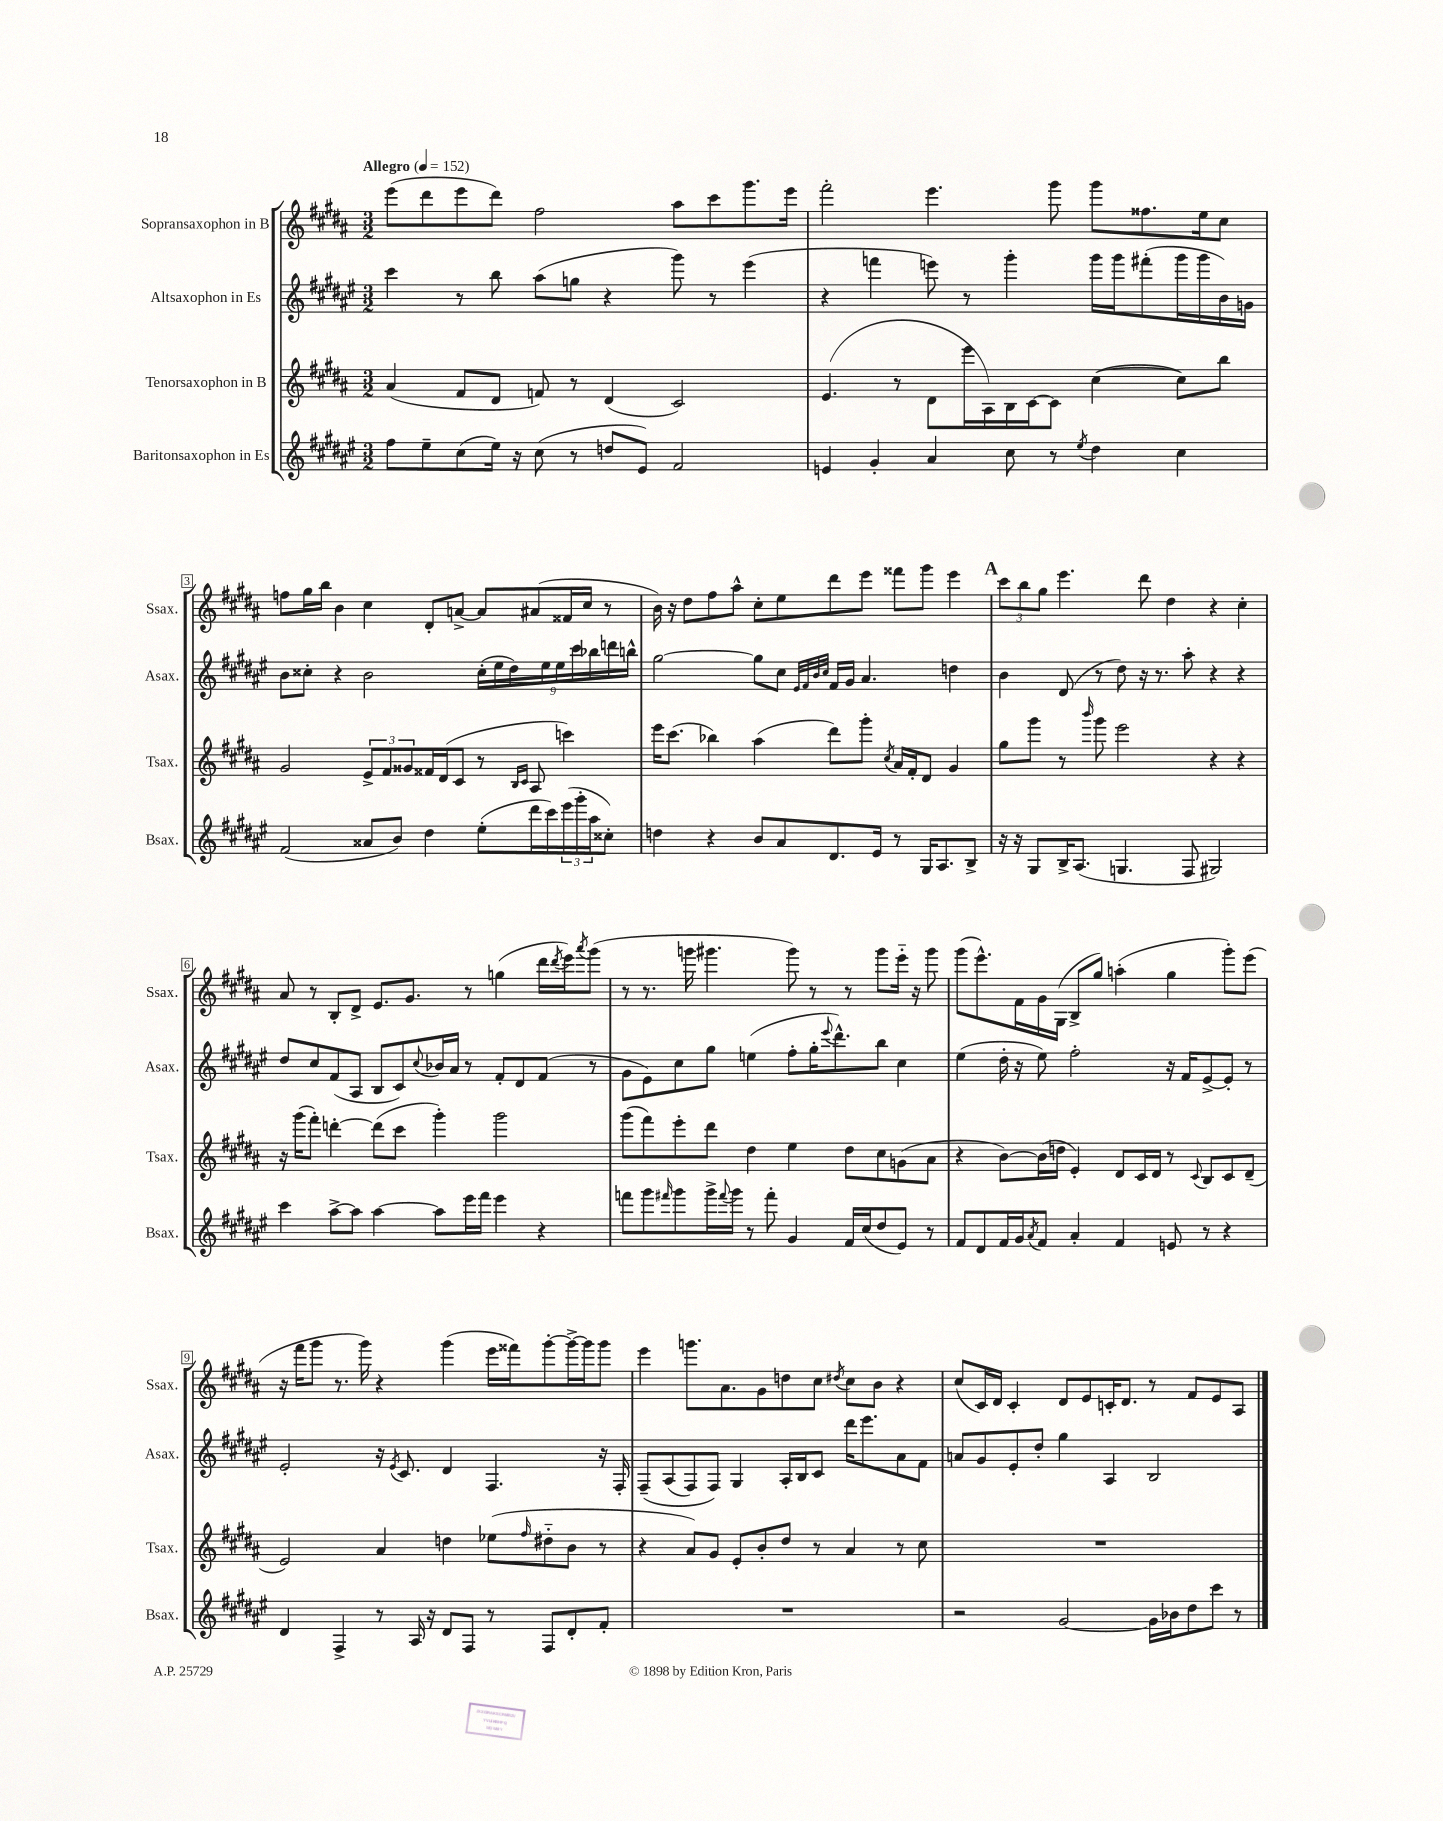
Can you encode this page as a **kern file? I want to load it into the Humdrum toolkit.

**kern	**kern	**kern	**kern
*part4	*part3	*part2	*part1
*staff4	*staff3	*staff2	*staff1
*I"Baritonsaxophon in Es	*I"Tenorsaxophon in B	*I"Altsaxophon in Es	*I"Sopransaxophon in B
*I'Bsax.	*I'Tsax.	*I'Asax.	*I'Ssax.
*clefG2	*clefG2	*clefG2	*clefG2
*k[f#c#g#d#a#e#]	*k[f#c#g#d#a#]	*k[f#c#g#d#a#e#]	*k[f#c#g#d#a#]
*M3/2	*M3/2	*M3/2	*M3/2
*MM152	*MM152	*MM152	*MM152
=1	=1	=1	=1
!	!	!	!LO:TX:a:B:t=Allegro
8ff#\L	(4a#/	4ccc#\	(8eee\L
8ee#~\	.	.	8ddd#\
(8cc#\	8f#/L	8r	8eee\
16ee#\Jk)	8d#/J	8bb\	8ddd#\J)
16r	.	.	.
(8cc#\	8fn/)	(8aa#\L	2ff#\
8r	8r	8ggn\J	.
8ddn/L	(4d#/	4r	.
8e#/J)	.	.	.
2f#/	2c#/)	8ggg#\)	8aa#\L
.	.	8r	8ccc#\
.	.	(4eee#\	8.ggg#\
.	.	.	16eee\Jk
=2	=2	=2	=2
4en/	(4.e/	4r	2fff#'\
4g#'/	.	4fffn\	.
.	8r	.	.
4a#/	8d#\L	8eeen\)	4.eee\
.	16eee\L	8r	.
.	16A#\)	.	.
8cc#\	16B\	4ggg#'\	.
.	[16c#\J	.	.
8r	8c#\J]	.	8ggg#\
8qee#/	.	.	.
4dd#\	([4cc#\	16ggg#\LL	8ggg#\L
.	.	16ggg#\J	.
.	.	(8fff#X'\	8.ff##X\
4cc#\	8cc#\L])	16ggg#\L	.
.	.	16ggg#\	16ee\k
.	8bb\J	16b\)	8cc#\J
.	.	16gn\JJ	.
!!LO:LB:g=z
=3	=3	=3	=3
(2f#/	2g#/	8b\L	8ffn\L
.	.	8cc##X'\J	16gg#\L
.	.	.	16bb\JJ
.	.	4r	4b\
8a##X/L	12e^/L	2b\	4cc#\
.	12f#/	.	.
8b/J)	.	.	.
.	12g##X/	.	.
4dd#\	16f##X/L	.	8d#'/L
.	(16d#/J	.	.
.	8c#/J	.	[8an^/J
(8ee#'\L	8r	(18cc##'\LL	8a/L]
.	.	18ee#\	.
.	.	18dd#\)	.
.	16qqB/LL	.	.
.	16qqc#/JJ	.	.
16ddd#\L	8A#/	.	(8a#X/
.	.	18ee#\	.
16ccc#\)	.	.	.
.	.	18ee#\	.
(24eee#\	4cccn\)	.	16f##X/L
.	.	18ccc#\	.
24ggg#'\	.	.	.
.	.	.	16cc#/JJ
24aa#\J	.	18bb-X\	.
8cc##X'\J)	.	.	8r
.	.	18dddn\	.
.	.	18bbn^^\JJ	.
=4	=4	=4	=4
4ddn\	16eee\KL	[2gg#\	16b\)
.	(8.ccc#\J	.	16r
.	.	.	8dd#\L
4r	4bb-X\)	.	8ff#\
.	.	.	8aa#^^\J
8b/L	(4aa#\	8gg#\L]	8cc#'\L
8a#/	.	8cc#\J	8ee\
.	.	32qqe#/LLL	.
.	.	32qqf#/	.
.	.	32qqb/	.
.	.	32qqcc#/JJJ	.
8.d#/	8ddd#\L)	16f#/LL	8ddd#\
.	.	16g#/JJ	.
.	8ggg#'\J	4.a#/	8eee\J
16e#/Jk	.	.	.
.	8qcc#/	.	.
8r	16a#/LL	.	8fff##X\L
.	16f#'/J	.	.
16G#/KL	8d#/J	.	8ggg#\J
8.A#/	.	.	.
.	4g#/	4ddn\	4eee\
8B^/J	.	.	.
!!LO:REH:place=s1:t=A
=5	=5	=5	=5
16r	8gg#\L	4b\	12ccc#\L
16r	.	.	.
.	.	.	12bb\
8G#/L	8ggg#\J	.	.
.	.	.	12gg#\J
16B^/K	8r	(8d#/	4.eee\
(8.A#/J	.	.	.
.	16qqbbb/	.	.
.	8ggg#\	8r	.
4.Gn/	2eee\	8dd#\)	.
.	.	16r	8ddd#\
.	.	8.r	.
.	.	.	4dd#\
8F#/	.	8aa#'\	.
2G#X/)	4r	4r	4r
.	4r	4r	4cc#'\
!!LO:LB:g=z
=6	=6	=6	=6
4ccc#\	16r	8dd#/L	8a#/
.	(16ggg#\KL	.	.
.	8fff#'\J)	8cc#/	8r
[8aa#^\L	[4dddn'\	(8f#/	8B'/L
8aa#\J]	.	8A#/J	8d#^/J
[4aa#\	(8ddd\L]	8B/L	8.e/L
.	8ccc#\J	8c#/)	.
.	.	.	8.g#/J
.	.	8qqcc#/	.
8aa#\L]	4ggg#'\)	16b-X/L	.
.	.	16a#/JJ	.
16eee#\L	.	8r	8r
16fff#\JJ	.	.	.
4eee#\	2ggg#\	8f#'/L	(4ggn\
.	.	8d#/	.
4r	.	(8f#/J	16ddd#\LL
.	.	.	8qddd#/
.	.	.	16eee\J)
.	.	.	8qaaa#/
.	.	8r	(8ggg#\J
=7	=7	=7	=7
8fffn\L	(8ggg#\L	8g#\L	8r
8ggg#\	8fff#\)	8e#\)	8.r
16qqfff#X/	.	.	.
8ggg#\	8eee'\	8cc#\	.
.	.	.	16gggn\
16ggg#^\L	8ddd#\J	8gg#\J	4.ggg#X\
8qqfff#/	.	.	.
16ggg#\JJ	.	.	.
8r	4dd#\	(4een\	.
8fff#'\	.	.	.
4g#/	4ee\	8ff#'\L	8ggg#\)
.	.	16gg#'\K	8r
.	.	8qqeee#/	.
.	.	8.ddd#^^\)	.
16f#/LL	8dd#\L	.	8r
(16cc#/J	.	.	.
8dd#/	8cc#\	8bb\J	8ggg#\L
8e#/J)	(8gn\	4cc#\	16eee\Jk
.	.	.	16r
8r	8a#\J	.	8ggg#\
=8	=8	=8	=8
8f#/L	4r	(4ee#\	(8ggg#\L
8d#/	.	.	8.eee^^\)
16f#/L	[8b\L)	16dd#'\	.
16g#/J	.	16r	16f#\L
8qa#/	.	.	.
8f#/J	(16b\L]	8ee#\)	16g#\
.	16ddn\JJ	.	(16G#\JJ
4a#'/	4e'/)	2ff#'\	8B^/L
.	.	.	8gg#/J)
4f#/	8d#/L	.	(4aan'\
.	16c#/L	.	.
.	16d#/JJ	.	.
8en/	8r	16r	4gg#\
.	.	16f#/KL	.
.	8qqc#/	.	.
8r	8B/L	[8e#^/	.
4r	8c#/	8e#'/J]	8ggg#'\L)
.	(8d#~/J	8r	(8eee\J
!!LO:LB:g=z
=9	=9	=9	=9
4d#/	2e/)	2e#'/	16r
.	.	.	16fff#\KL
.	.	.	8ggg#\J
4F#^/	.	.	8.r
.	.	.	16ggg#\)
8r	4a#/	16r	4r
.	.	8qe#/	.
.	.	8.c#/	.
16A#/	.	.	.
16r	.	.	.
8d#/L	4ddn\	4d#/	(4ggg#\
8F#/J	.	.	.
8r	(8ee-X\L	4.F#/	16eee\LL
.	.	.	16fff##X\J)
.	16qqff#/	.	.
8F#/L	8dd#X\	.	[8ggg#'\
8d#'/	8b\J	.	16ggg#^\L_
.	.	.	16ggg#\J]
8f#'/J	8r	16r	8ggg#\J
.	.	16F#'/	.
=10	=10	=10	=10
1.r	4r	(8F#~/L	4eee\
.	.	(8A#/	.
.	8a#/L)	8F#/)	8.gggn\L
.	8g#/J	8F#/J)	.
.	.	.	8.a#\
.	8e'/L	4G#/	.
.	8b'/	.	8g#\
.	8dd#/J	16A#'/LL	8ddn\
.	.	16B/J	.
.	8r	8c#/J	8cc#\J
.	.	.	8qdd#X/
.	4a#/	16ddd#\KL	8cc#\L
.	.	8.eee#\	.
.	.	.	8b\J
.	8r	8a#\	4r
.	8cc#\	8f#\J	.
=11	=11	=11	=11
2r	1.r	8an/L	(8cc#/L
.	.	8g#/	16c#/L)
.	.	.	16d#/JJ
.	.	8e#'/	4c#'/
.	.	8dd#'/J	.
[2g#/	.	4gg#\	8d#/L
.	.	.	8e/
.	.	4A#/	16cn'/K
.	.	.	8.d#/J
16g#\LL]	.	2B/	8r
16b-X\J	.	.	.
8dd#\	.	.	8f#/L
8ccc#\J	.	.	8e/
8r	.	.	8A#/J
==	==	==	==
*-	*-	*-	*-
